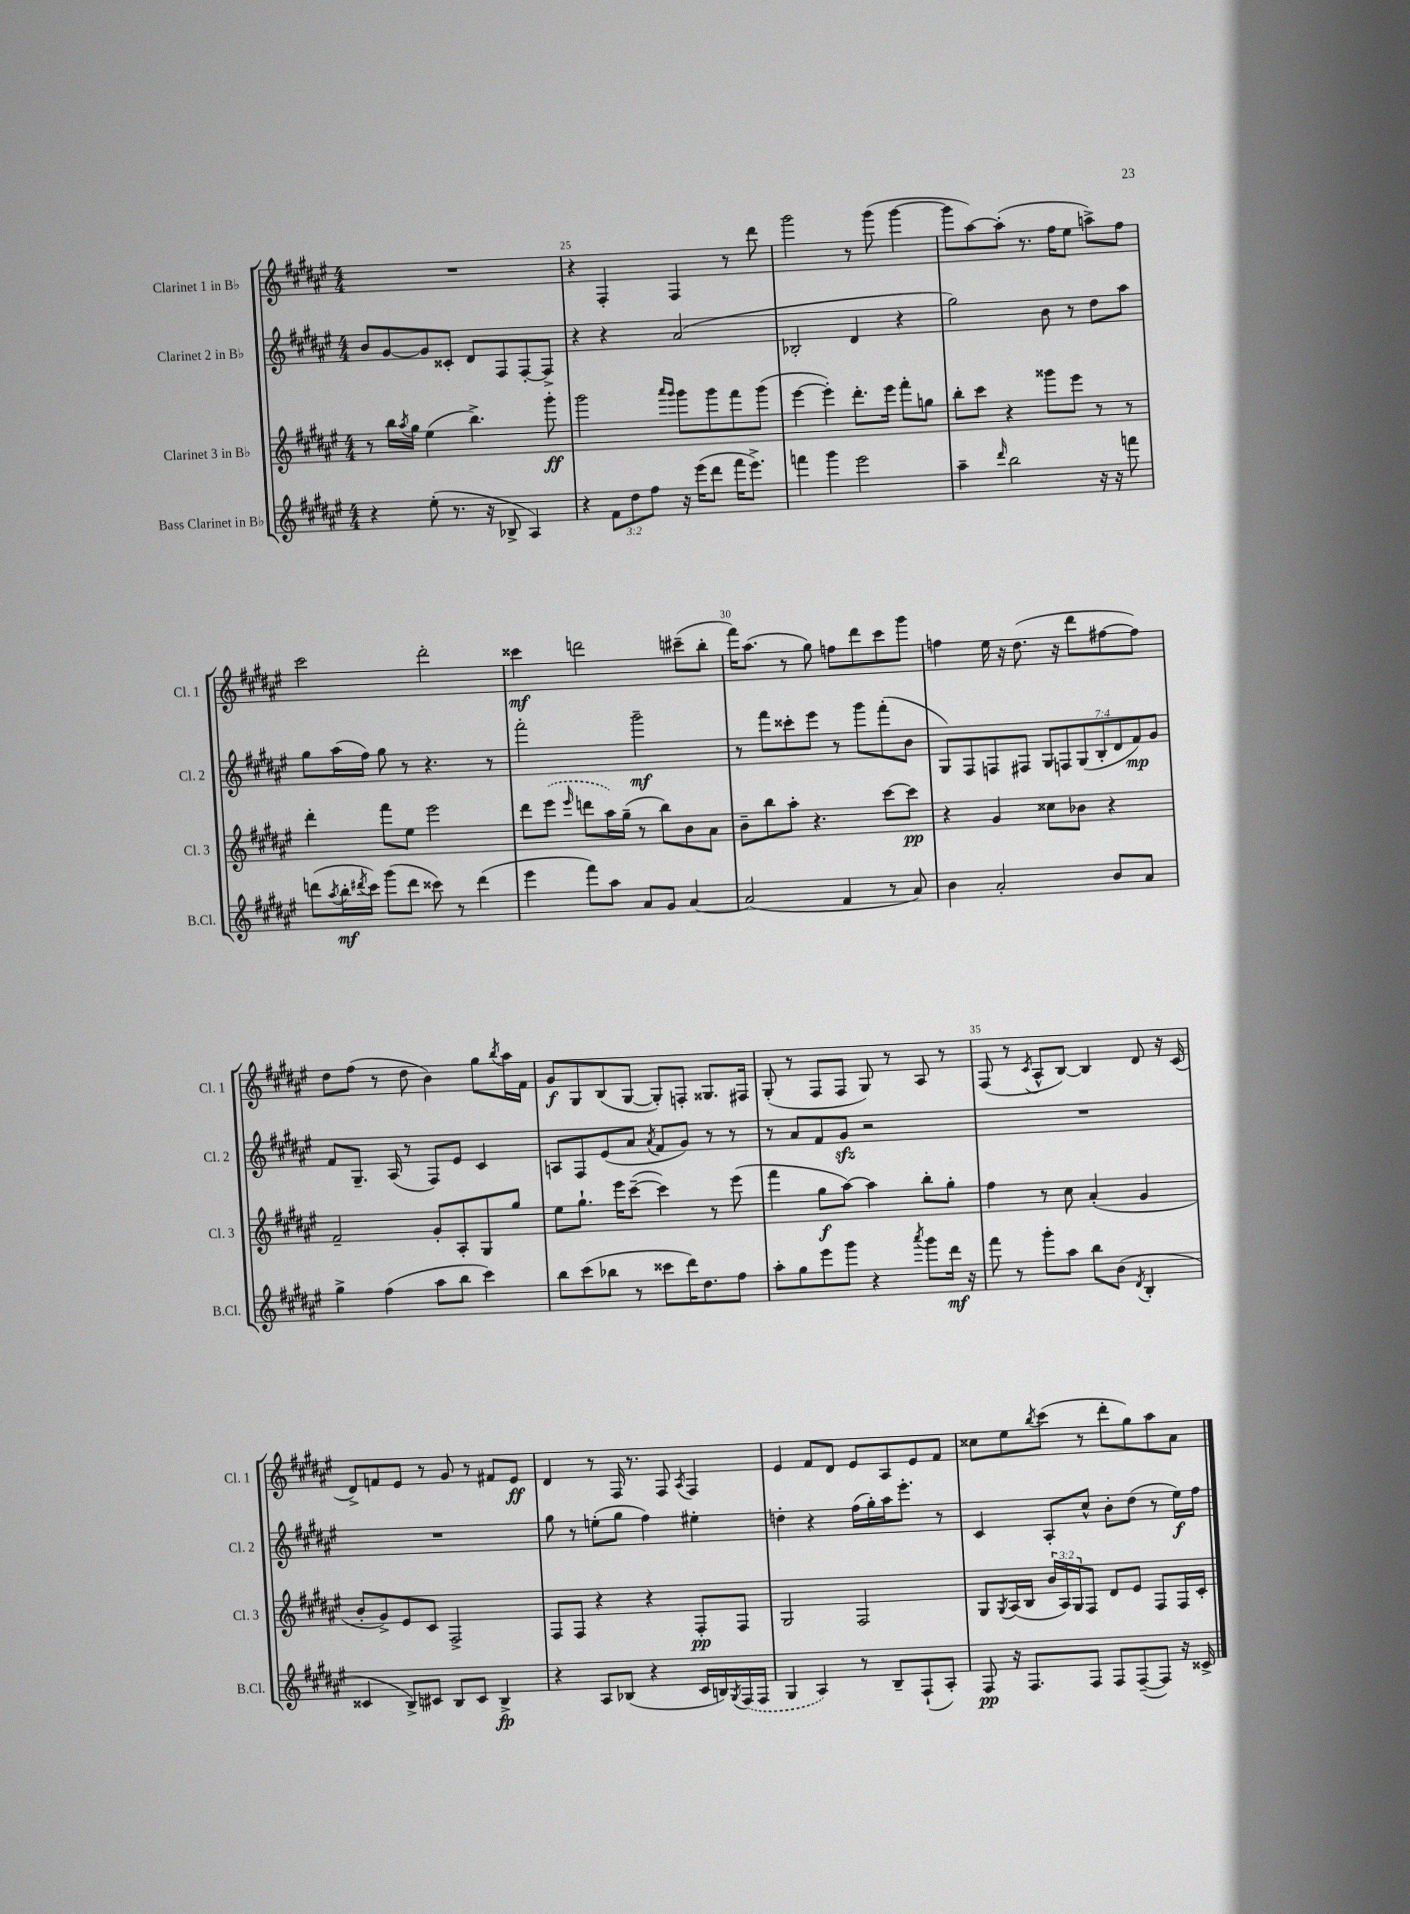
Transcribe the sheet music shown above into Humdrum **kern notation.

**kern	**kern	**kern	**kern
*staff4	*staff3	*staff2	*staff1
*clefG2	*clefG2	*clefG2	*clefG2
*k[f#c#g#d#a#e#]	*k[f#c#g#d#a#e#]	*k[f#c#g#d#a#e#]	*k[f#c#g#d#a#e#]
*M4/4	*M4/4	*M4/4	*M4/4
4r	8r	8b	1r
.	16bb	[8g#	.
.	8qaa#	.	.
.	16gg#	.	.
(8ee#'	(4ee#	8g#]	.
8.r	.	8c##'	.
.	4.bb^)	8d#	.
16r	.	.	.
8B-^	.	8F#	.
4A#)	.	[8F#'	.
.	8ggg#'	8F#^]	.
=	=	=	=
4r	2ggg#	4r	4r
12f#	.	4r	4F#'
12dd#	.	.	.
12ff#	.	.	.
.	16qqaaa#	.	.
.	16qqggg#	.	.
16r	8ggg#	(2a#	4F#
(16eee#	.	.	.
8ddd#	8ggg#	.	.
16fff#	8fff#	.	8r
8.eee#^)	.	.	.
.	(8ggg#	.	8ddd#
=	=	=	=
4fff	[4eee#	2B-'	2ggg#
4ggg#	4eee#'])	.	.
2eee#	8.ddd#'	4d#	8r
.	.	.	(8ggg#
.	16eee#	.	.
.	8fff#'	4r	[4ggg#
.	8gg	.	.
=	=	=	=
4aa#~	8bb'	2gg#)	8ggg#]
.	8ccc#	.	[8aa#)
16qqddd#	.	.	.
2bb	4r	.	(8aa#']
.	.	.	8.r
.	8ggg##	8b	.
.	.	.	16ff#
.	8eee#	8r	8ee#
16r	8r	8dd#	8aa^)
16r	.	.	.
8fff	8r	8aa#	8ff#
=	=	=	=
(8ddd	4ddd#'	8gg#	2ccc#
8qaa#	.	.	.
16bb'	.	(16aa#	.
8qddd#	.	.	.
16ccc#)	.	16ff#)	.
(8ggg#	8fff#	8gg#	.
8ddd#	8ee#	8r	.
8ccc##)	2eee#	4.r	2ddd#'
8r	.	.	.
(4ddd#	.	.	.
.	.	8r	.
=	=	=	=
4eee#	8ddd#	2fff#'	4ccc##
.	(8eee#	.	.
.	16qqeee#	.	.
8fff#)	8ddd	.	2ddd
8aa#	16aa#)	.	.
.	(16gg#~	.	.
8a#	8r	2ggg#~	.
8g#	8bb)	.	.
[4a#	8b	.	(8ccc#~
.	8a#	.	8bb'
=	=	=	=
(2a#]	8b~	8r	16fff#)
.	.	.	(8.aa#
.	8bb	8fff#	.
.	8aa#'	8ccc##'	8r
.	4.r	8eee#	8gg#)
4f#	.	8r	8ff
.	.	8ggg#	8ddd#
8r	[8ccc#	(8fff#'	8ccc#
8a#)	8ccc#]	8b	8ggg#
=	=	=	=
4b	4r	8G#)	4ff
.	.	8F#	.
2a#'	4g#	8F	16ee#
.	.	.	16r
.	.	8F#	(8.dd#
.	8cc##	14G#	.
.	.	.	16r
.	.	14F	.
.	8b-	.	8ddd#
.	.	(14G#	.
.	.	14B'	.
8b	4r	.	[8ff#
.	.	14d#	.
.	.	14f#)	.
8a#	.	.	8ff#])
.	.	14g#	.
=	=	=	=
4gg#^	2f#~	8f#	8dd#
.	.	8.G#~	(8ff#
(4ff#	.	.	8r
.	.	(16A#	.
.	.	8r	8dd#
8aa#	8g#'	8F#)	4b)
8bb	8A#'	8e#	.
4ccc#)	8G#	4c#	8gg#
.	.	.	8qbb
.	8gg#	.	16aa#
.	.	.	16f#
=	=	=	=
8bb	8ee#	8A	8g#
(8ccc#	8.gg#`	8F#	8G#
8bb-	.	(8e#	(8B
.	16eee#	.	.
8r	([8ccc#~	8a#	[8G#
.	.	8qa#	.
8ccc##	4ccc#])	8f#	8G#'])
16ddd#)	.	8g#)	8F'
8.dd#	.	.	.
.	8r	8r	8.G##
8ff#	(8eee#	8r	.
.	.	.	16F#
=	=	=	=
8aa#'	4fff#	8r	(8G#'
8gg#	.	8a#	8r
8eee#	8gg#	8f#	8F#
8ggg#	[8aa#)	8g#	8F#
4r	4aa#]	2r	8G#)
.	.	.	8r
8qaaa#	.	.	.
8ggg#	8bb'	.	8A#
16ddd#	8gg#'	.	8r
16r	.	.	.
=	=	=	=
8fff#	4ff#	1r	(8F#
8r	.	.	8r
.	.	.	8qc#
8ggg#'	8r	.	8A#^^
8aa#	8cc#	.	[8B)
8bb	(4a#'	.	4B]
(8b	.	.	.
8qd#	.	.	.
4B'	4g#	.	8d#
.	.	.	16r
.	.	.	(16c#
=	=	=	=
4c##	8b'	1r	8d#^)
.	8g#^)	.	8f
8B^)	8e#	.	8e#
8c#	8c#	.	8r
8B	2F#^	.	8g#
8c#	.	.	8r
4B^	.	.	8f#
.	.	.	8e#
=	=	=	=
4r	8F#	8gg#	4d#
.	8F#	8r	.
8A#	4r	(8ee'	8r
(8B-	.	8gg#	16F#
.	.	.	8.r
4r	4r	4ff#)	.
.	.	.	8F#
.	.	.	8qA#
16c#	8F#'	4ee#'	4F#
16B)	.	.	.
8qG#	.	.	.
(16F#	8F#	.	.
16F#	.	.	.
=	=	=	=
4G#	2G#	4dd'	4e#
4A#)	.	4r	8f#
.	.	.	8d#
8r	2F#	(16ff#	8e#
.	.	16gg#')	.
8B~	.	16aa#	8A#
.	.	8.eee#'	.
(8F#`	.	.	8e#
8A#')	.	8r	8f#
=	=	=	=
8F#	8G#	4c#	8cc##
.	8qG#	.	.
16r	(16A#	.	8ee#
8.F#	16B	.	.
.	.	.	8qbb
.	24b	8A#'	(8ccc#
.	24A#)	.	.
.	24G#	.	.
8F#	8F#	8cc#^^	8r
8F#	8d#	8b'	8ddd#'
([8F#~	8e#	(8dd#	8gg#)
8F#])	8F#	8r	8aa#
16r	16F#	16ee#)	8a#
16c##^	16c#'	16ff#	.
==	==	==	==
*-	*-	*-	*-
